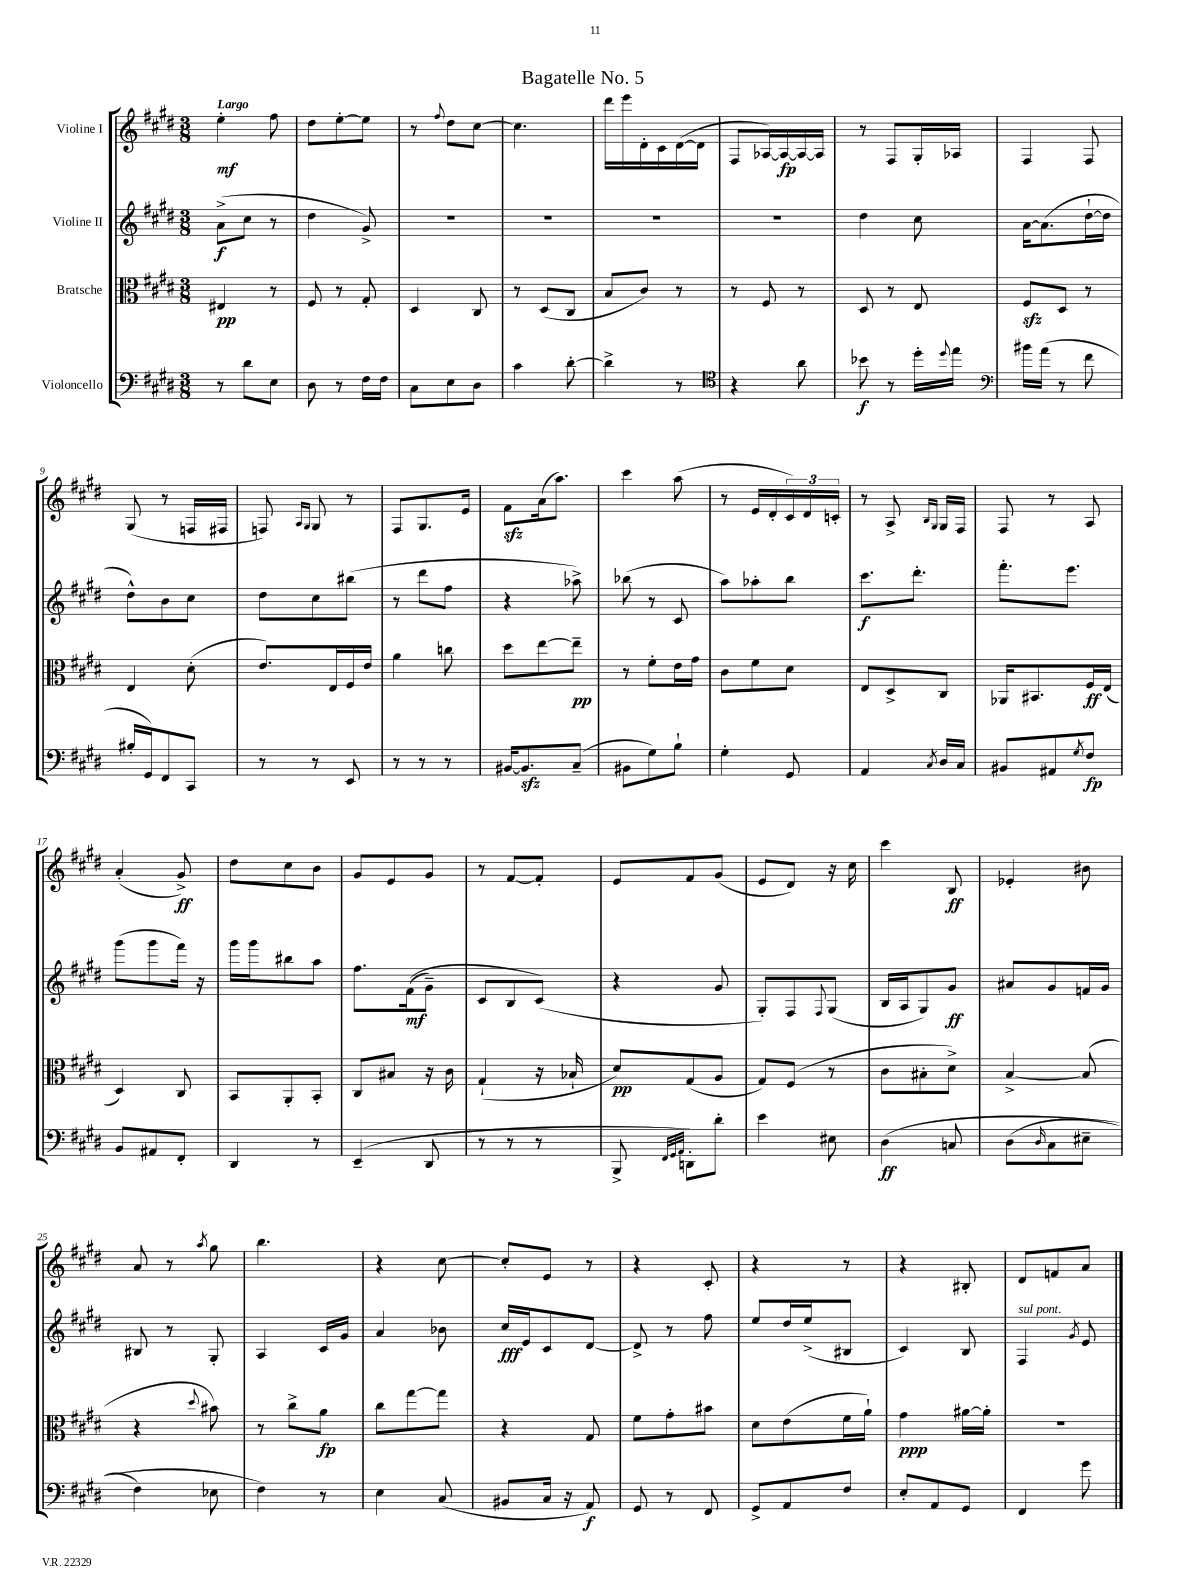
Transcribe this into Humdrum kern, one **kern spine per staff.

**kern	**kern	**kern	**kern
*staff4	*staff3	*staff2	*staff1
*clefF4	*clefC3	*clefG2	*clefG2
*k[f#c#g#d#]	*k[f#c#g#d#]	*k[f#c#g#d#]	*k[f#c#g#d#]
*M3/8	*M3/8	*M3/8	*M3/8
8r	4E#/	(8a^\L	4ee'\
8d#\L	.	8cc#\J	.
8E\J	8r	8r	8ff#\
=	=	=	=
8D#\	8F#/	4dd#\	8dd#\L
8r	8r	.	[8ee'\
16F#\LL	8G#'/	8g#^/)	8ee\]J
16F#\JJ	.	.	.
=	=	=	=
8C#\L	4D#/	4.r	8r
.	.	.	8qqff#/
8E\	.	.	8dd#\L
8D#\J	8C#/	.	[8cc#\J
=	=	=	=
4c#\	8r	4.r	4.cc#\]
.	(8D#/L	.	.
[8d#'\	8C#/J	.	.
=	=	=	=
4d#^\]	8B/L	4.r	16ddd#\LL
.	.	.	16eee\
.	8c#/J)	.	16d#'\
.	.	.	16c#\
8r	8r	.	([16d#\
.	.	.	16d#\]JJ
=	=	=	=
*clefC4	*	*	*
4r	8r	4.r	8F#/L
.	8F#/	.	[16A-/L)
.	.	.	16A-/_
8a\	8r	.	16A-/_
.	.	.	16A-/]JJ
=	=	=	=
8b-\	8D#/	4dd#\	8r
8r	8r	.	8F#/L
16dd#'\LL	8E/	8cc#\	16G#'/L
8qqdd#/	.	.	.
16ee\JJ	.	.	16A-/JJ
=	=	=	=
*clefF4	*	*	*
16b#\LL	8F#/L	[16a\LK	4F#/
(16a\JJ	.	(8.a\]	.
8r	8D#/J	.	.
8f#\	8r	[16dd#`\L	8F#/
.	.	16dd#\]JJ	.
=	=	=	=
16B#'/LL	4E/	8dd#^^\L)	(8G#/
16GG#/J)	.	.	.
8FF#/	.	8b\	8r
8CC#/J	(8d#'\	8cc#\J	16F/LL
.	.	.	16F#/JJ
=	=	=	=
8r	8.e/L)	8dd#\L	8F/)
.	.	.	16qqA/LL
.	.	.	16qqG#/JJ
8r	.	8cc#\	8G#/
.	16E/L	.	.
8EE/	16F#/	(8bb#\J	8r
.	16e/JJ	.	.
=	=	=	=
8r	4a\	8r	8F#/L
8r	.	8ddd#\L	8.G#/
8r	8cc\	8ff#\J	.
.	.	.	16e/Jk
=	=	=	=
[16BB#/LK	8dd#\L	4r	8f#\L
8.BB#/]	.	.	.
.	[8ee\	.	(16a\k
.	.	.	8.aa\J)
(8C#~/J	8ee~\]J	8aa-^\)	.
=	=	=	=
8BB#\L	8r	(8bb-\	4ccc#\
8G#\)	8f#'\L	8r	.
8B`\J	16e\L	8c#/	(8aa\
.	16g#\JJ	.	.
=	=	=	=
4G#'\	8c#\L	8aa\L)	8r
.	8f#\	8aa-'\	16e/LL
.	.	.	16d#'/
8GG#/	8d#\J	8bb\J	24c#/)
.	.	.	24d#/
.	.	.	24c'/JJ
=	=	=	=
4AA/	8E/L	8.ccc#\L	8r
.	8D#^/	.	8A^/
.	.	8.ddd#'\J	.
.	.	.	16qqB/LL
8qC#/	.	.	16qqG#/JJ
16D#/LL	8C#/J	.	16G#/LL
16C#/JJ	.	.	16F#/JJ
=	=	=	=
8BB#/L	16AA-/LK	8.fff#'\L	8F#/
.	8.BB#/	.	.
8AA#/	.	.	8r
.	.	8.eee\J	.
8qG#/	.	.	.
8F#/J	16F#/L	.	8A/
.	(16E/JJ	.	.
=	=	=	=
8BB/L	4D#/)	(8ggg#\L	(4a'/
8AA#/	.	8ggg#\	.
8FF#'/J	8C#/	16fff#\Jk)	8g#^/)
.	.	16r	.
=	=	=	=
4DD#/	8BB/L	16ggg#\LL	8dd#\L
.	.	16ggg#\J	.
.	8AA'/	8bb#\	8cc#\
8r	8BB'/J	8aa\J	8b\J
=	=	=	=
(4EE~/	8C#/L	8.ff#\L	8g#/L
.	8B#/J	.	8e/
.	.	&((16f#\k	.
8DD#/	16r	8g#~\J)	8g#/J
.	16c#\	.	.
=	=	=	=
8r	(4G#`/	8c#/L	8r
8r	.	8B/	[8f#/L
8r	16r	(8c#/J&)	8f#'/]J
.	16B-`/	.	.
=	=	=	=
8BBB^/	8d#/L)	4r	8e/L
32qqFF#/LLL	.	.	.
32qqGG#/	.	.	.
32qqAA/JJJ	.	.	.
8DD'\L)	(8G#/	.	8f#/
8d#'\J	8A/J	8g#/	(8g#/J
=	=	=	=
4e\	8G#/L)	8G#'/L)	8e/L
.	(8F#/J	8F#/	8d#/J)
.	.	8qqF#/	.
8E#\	8r	(8G#/J	16r
.	.	.	16cc#\
=	=	=	=
&(4D#\	8c#\L	16B/LL	4ccc#\
.	.	16A/J	.
.	8B#'\	8G#/)	.
8C/	8d#^\J)	8g#/J	8B/
=	=	=	=
(8D#\L	[4B^/	8a#/L	4e-'/
16qqD#/	.	.	.
8C#\	.	8g#/	.
8E#~\J	(8B/]	16f/L	8b#\
.	.	16g#/JJ	.
=	=	=	=
4F#\)	4r	8B#/	8a/
.	.	8r	8r
.	8qqdd#/	.	8qaa/
8E-\	8b#\)	8G#'/	8gg#\
=	=	=	=
4F#\&)	8r	4A/	4.bb\
.	8cc#^\L	.	.
8r	8a\J	16c#/LL	.
.	.	16g#/JJ	.
=	=	=	=
4E\	8cc#\L	4a/	4r
.	[8gg#\	.	.
(8C#/	8gg#\]J	8b-\	[8cc#\
=	=	=	=
8BB#/L	4r	16cc#/LL	8cc#'/]L
.	.	16e/J	.
16C#/Jk	.	8c#/	8e/J
16r	.	.	.
8AA/)	8G#/	[8d#/J	8r
=	=	=	=
8GG#/	8f#\L	8d#^/]	4r
8r	8g#'\	8r	.
8FF#/	8b#\J	8ff#\	8c#'/
=	=	=	=
8GG#^/L	8d#\L	8ee/L	4r
8AA/	(8e\	16dd#/L	.
.	.	(16ee^/J	.
8F#/J	16f#\L	8B#/J	8r
.	16a`\JJ)	.	.
=	=	=	=
8E'/L	4g#\	4c#/)	4r
8AA/	.	.	.
8GG#/J	[16a#\LL	8B/	8B#'/
.	16a#'\]JJ	.	.
=	=	=	=
4FF#/	4.r	4F#/	8d#/L
.	.	.	8f/
.	.	8qg#/	.
8g#\	.	8e/	8a/J
==	==	==	==
*-	*-	*-	*-
